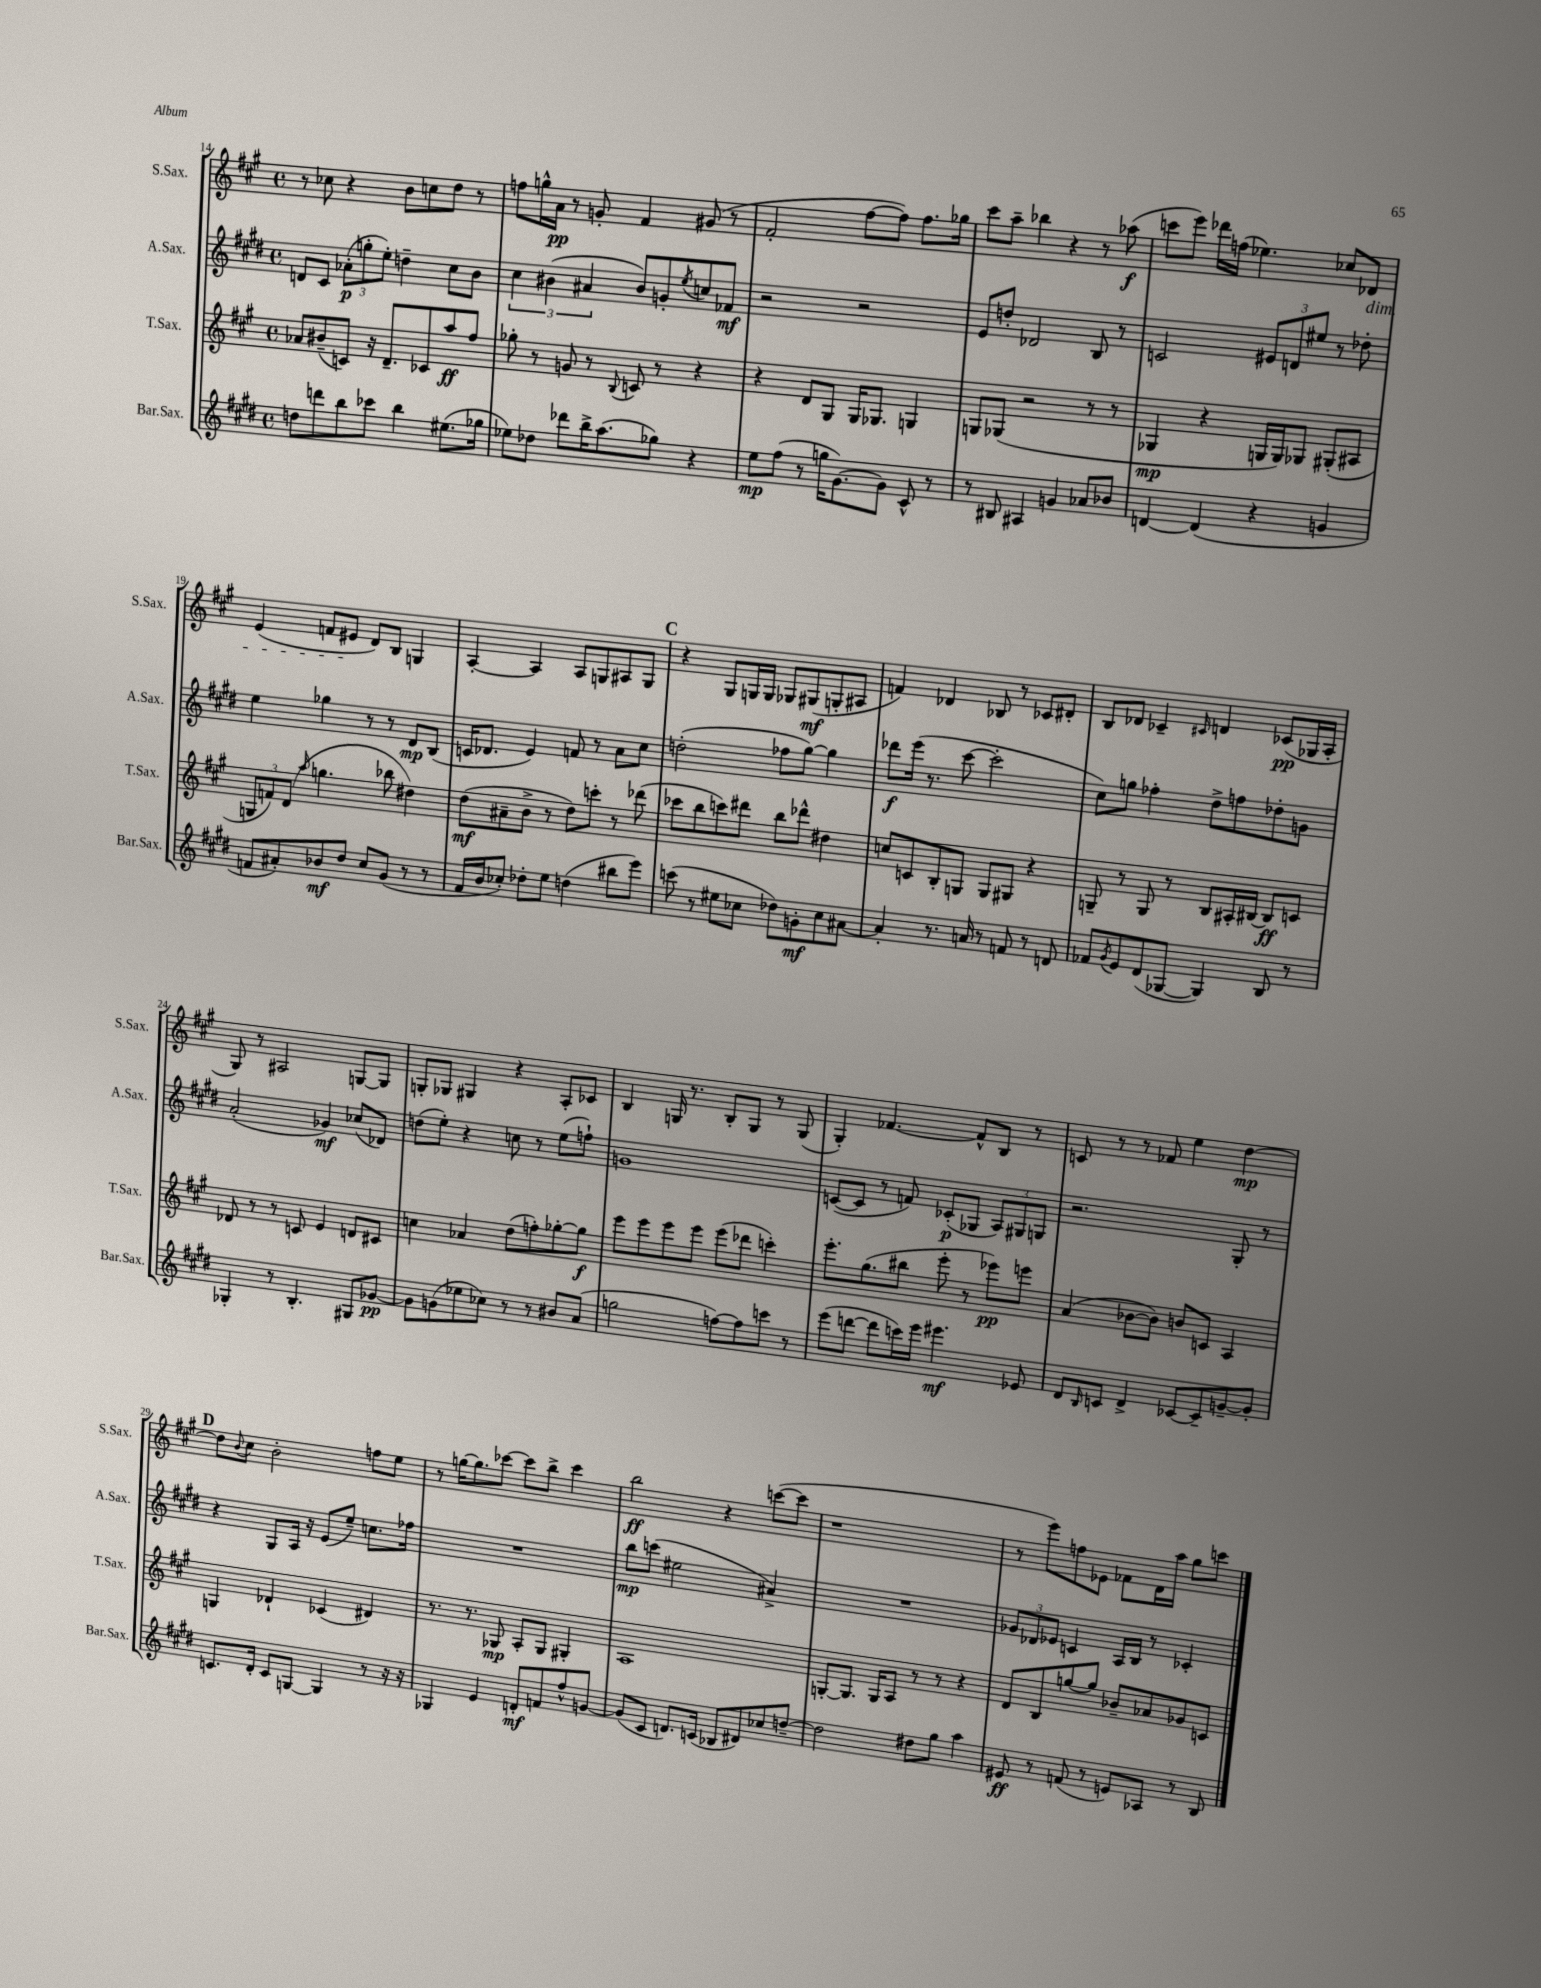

**kern	**kern	**kern	**kern
*staff4	*staff3	*staff2	*staff1
*clefG2	*clefG2	*clefG2	*clefG2
*k[f#c#g#d#]	*k[f#c#g#]	*k[f#c#g#d#]	*k[f#c#g#]
*M4/4	*M4/4	*M4/4	*M4/4
*met(c)	*met(c)	*met(c)	*met(c)
8dd	8a-	8d	8r
8ddd	(8b#~	8c#	8cc-
8bb	8c)	(12a-'	4r
.	.	12gg'	.
8ccc-	16r	.	.
.	.	12ee')	.
.	8.d~	.	.
4bb	.	4dd~	8b
.	8c-	.	8cc
(8.ee#	8aa	8cc#	8dd
.	8ff#	8b	8r
16gg-	.	.	.
=	=	=	=
8ee-)	8gg-'	6cc#	8ff
8dd-	8r	.	16gg^^
.	.	(6b#	.
.	.	.	16a
8ddd-	8g	.	8r
.	.	6a#	.
16bb^	8r	.	8g'
(8.aa	.	.	.
.	8qqB	.	.
.	8c	8b#)	4f#
8gg-)	8r	8g'	.
.	.	8qee	.
4r	4r	8cc	(8g#
.	.	8f-	8r
=	=	=	=
8ee	4r	2r	2f#'
(8ff#	.	.	.
8r	8d	.	.
16gg	8G#	.	.
[8.g#)	.	.	.
.	16G#	2r	[8ff#
.	8.G-	.	.
8g#]	.	.	8ff#])
8c#^^	4G	.	8.ff#
8r	.	.	.
.	.	.	16gg-
=	=	=	=
8r	8G	8e	8ccc#
8B#	(8G-	8dd'	8aa~
4A#	2r	2d-	4bb-
4g	.	.	4r
8a-	8r	8B	8r
8b-	8r	8r	(8aa-
=	=	=	=
[4d	4G-	2c	8ccc
.	.	.	8eee)
(4d]	4r	.	16ddd-
.	.	.	(16ff
.	.	.	4.ee-)
4r	16G	12e#	.
.	16G)	.	.
.	.	12d	.
.	8G-	.	.
.	.	12ee#	.
4g	(8G#'	8r	8cc-
.	8A#	8dd-'	8d-
=	=	=	=
8f	12G	4ee	(4e
.	12f)	.	.
8a#')	.	.	.
.	(12d	.	.
.	16qqaa	.	.
8b-	4.gg	4gg-	8f
8dd#	.	.	8e#
8cc#	.	8r	8d)
(8g#	8bb-	8r	8B
8r	4dd#)	8d#	4G
8r	.	(8B	.
=	=	=	=
16f#	(8dd	16c	[4A'
16b	.	8.d-	.
8cc-')	8a#~	.	.
8dd-'	8b^	4e)	4A]
8ee	8r	.	.
(4dd	8dd)	8f	8A
.	8ccc'	8r	8G
8bb#	8r	8a	8A#
8eee)	(8ddd-	8cc#	8G
=	=	=	=
(8ccc	8ccc-	(2dd'	4r
8r	8bb	.	.
8ee#	8ccc)	.	8G#
8cc-	8ddd#	.	16G
.	.	.	16G
8dd-)	8bb	8ff-	8G-
8g'	8ddd-^^	[8gg#)	(8G#
8cc-	4dd#	4gg#]	8G'
[8a#	.	.	8A#
=	=	=	=
4a#']	8cc	8ddd-	4f)
.	8c	(16eee	.
.	.	8.r	.
8.r	8B'	.	4d-
.	8G	[8ccc#	.
16a	.	.	.
8r	8G	2ccc#']	8B-
8f	8G#	.	8r
8r	4r	.	8c-
8d	.	.	8d#'
=	=	=	=
8f-	8G~	8cc#)	8B
8qg#	.	.	.
8e	8r	8gg	8d-
(8d#	8G	4ff-'	4c-~
[8G-	8r	.	.
.	.	.	16qqc#
4G-])	8B	8dd#^	4d
.	16A#'	8ff	.
.	[16B#	.	.
8B	8B#]	8dd-'	(8c-
8r	8c	8g	16G-
.	.	.	16A'
=	=	=	=
4G-'	8d-	(2a'	8G#)
.	8r	.	8r
8r	8r	.	2A#
4.B'	8c	.	.
.	4e	4g-)	.
8G#	8d	(8cc-	[8G
[8g-	8c#	8d-)	8G]
=	=	=	=
8g-]	4cc	(8dd	8G'
(8g	.	8ee')	8G-
8ee-	4a-	4r	4G#
8cc-)	.	.	.
8r	(8dd	8cc	4r
8r	8ff')	8r	.
8b#	[8gg-'	(8ee	8A'
(8a	8gg-]	8ff`)	8c-
=	=	=	=
2gg	8eee	1g	4B
.	8eee	.	.
.	8eee	.	16G
.	.	.	8.r
.	8eee	.	.
[8ff)	(8eee	.	8B'
8ff]	8ddd-	.	8G
8ccc	4ccc')	.	8r
8r	.	.	(8G
=	=	=	=
(8eee	8.eee'	([8c	4G#')
[8ddd	.	8c]	.
.	(8.gg#	.	.
8ddd]	.	8r	[4.f-
16ccc)	8bb#	8f)	.
16eee	.	.	.
4.eee#	8eee'	(8c-'	.
.	8r	8G-	8f-^^]
.	8eee-)	12A)	8B
.	.	12G#	.
8e-	8eee	.	8r
.	.	12G	.
=	=	=	=
8d#	(4a	2.r	8c
16qqB	.	.	.
8c	.	.	8r
4d#^	[8b-	.	8r
.	8b-])	.	8f-
[8c-	8b	.	4ee
8c-~]	8c	.	.
[8g~	4A	8G#'	[4dd
8g']	.	8r	.
=	=	=	=
8.c	4G	4r	8dd]
.	.	.	8qqb
.	.	.	8cc#
16d#'	.	.	.
8c	4d-`	8G#	2b'
[8G	.	16A	.
.	.	16r	.
4G]	(4c-	(8e	.
.	.	8ee~)	.
8r	4d#)	8.cc	8ff
16r	.	.	8ee
16r	.	16ff-	.
=	=	=	=
4G-	8.r	1r	8r
.	.	.	[16gg
.	8.r	.	8.gg]
4e	.	.	.
.	8G-	.	[8ccc-
8d'	8A'	.	8ccc-]
8f	8G-	.	8bb^
8ff#^^	4G#'	.	4ccc-
[8g	.	.	.
=	=	=	=
(8g]	1A	8bb	2bb
8c#	.	(8ccc	.
8.d)	.	2ee#	.
(16c	.	.	.
8B-	.	.	4r
8d#)	.	.	.
8cc-	.	4a#^)	([8ccc
[8dd~	.	.	8ccc]
=	=	=	=
2dd]	[8G'	1r	1r
.	8.G]	.	.
.	16G	.	.
.	8A	.	.
8dd#	8r	.	.
8gg#	8r	.	.
4aa	4r	.	.
=	=	=	=
8e#	8d	12g-	8r
.	.	12d-	.
8r	8B	.	8eee)
.	.	12e-	.
(8f	[8gg	4c	8ff
8r	8gg]	.	8e-
8e)	8b-~	16A	8f-
.	.	16B	.
8A-	8a-	8r	16d
.	.	.	16aa
8r	8g-	4c-'	8gg#
8B	8c	.	8ccc
==	==	==	==
*-	*-	*-	*-
